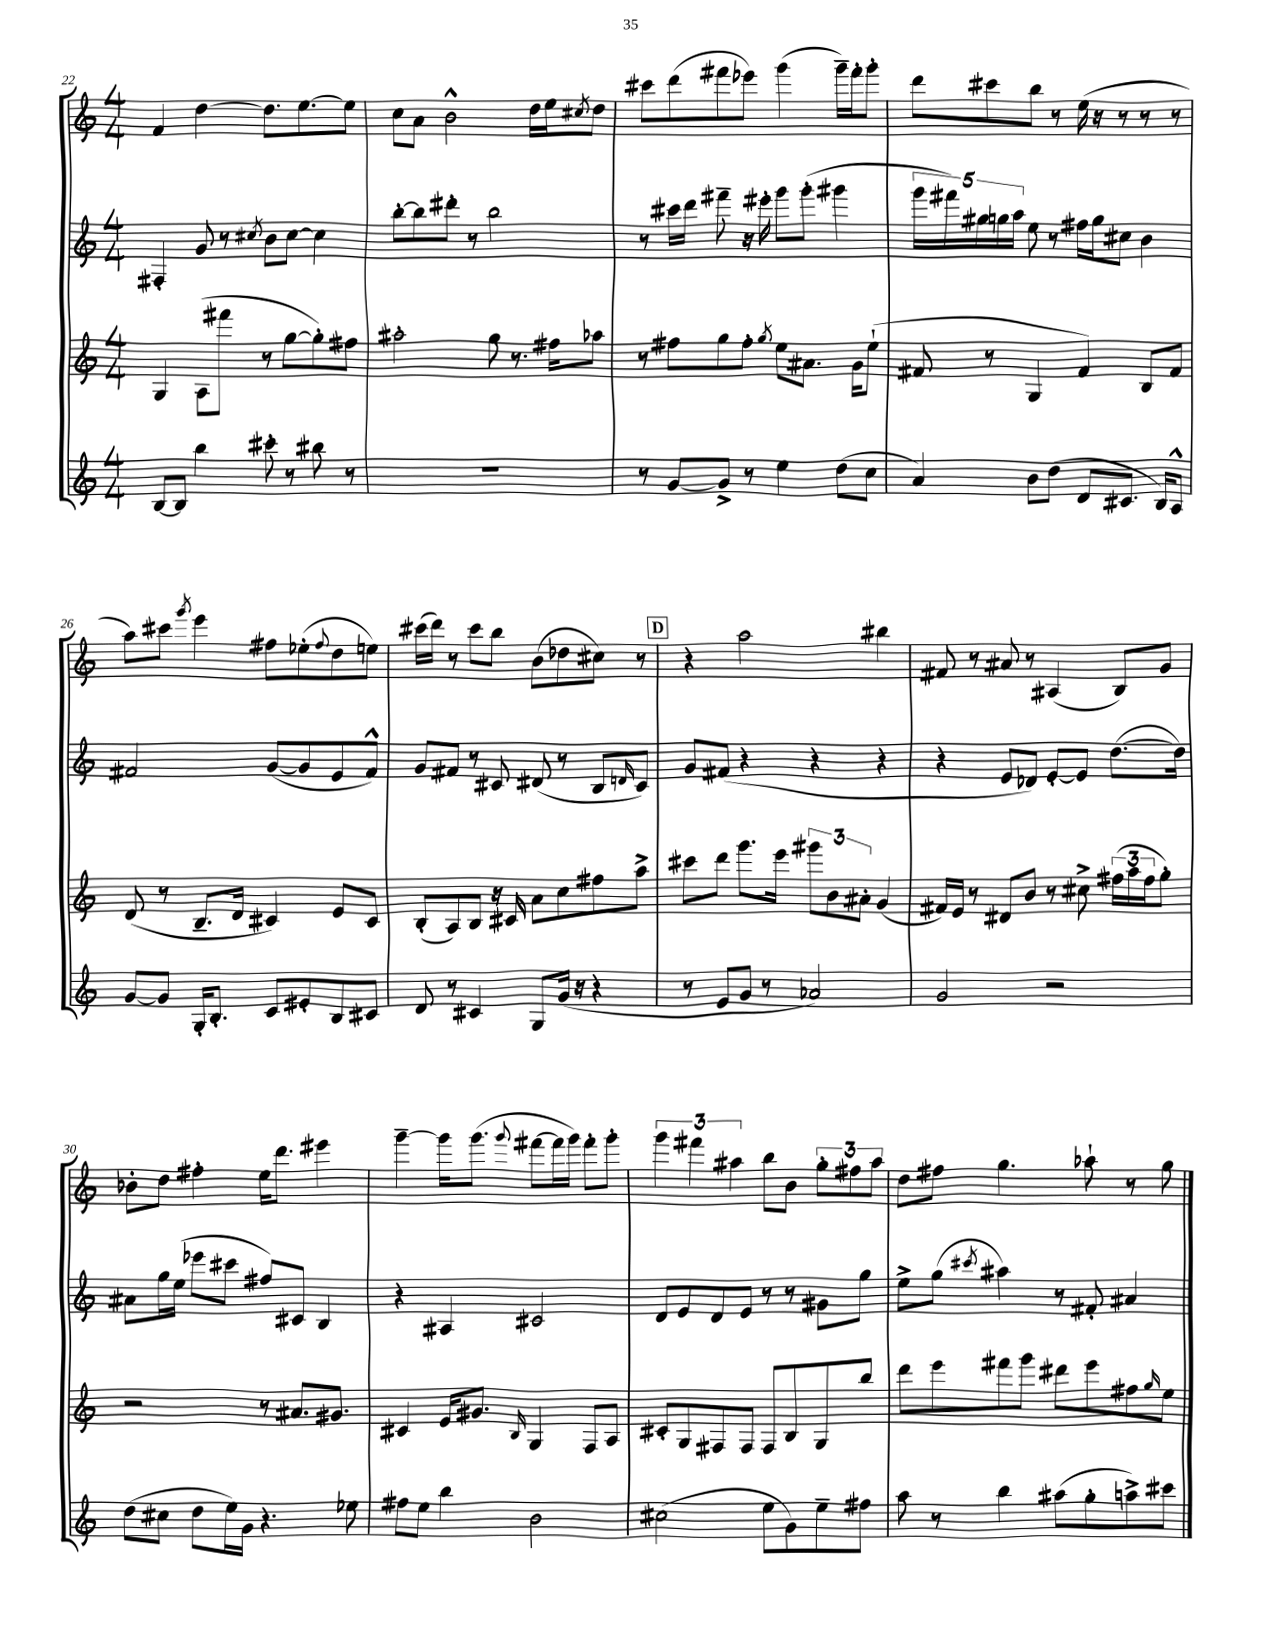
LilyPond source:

<<
\new StaffGroup <<
\new Staff = "s0" {
    \clef treble \key c \major \numericTimeSignature \time 4/4
    f'4 d''4~ d''8. e''8.~ e''8 |
    c''8 a'8 b'2-^ d''16 e''16 \acciaccatura { cis''8 } d''8 |
    cis'''8 d'''8( fis'''8 ees'''8) g'''4( g'''16--) fis'''16-. g'''8-. |
    d'''8 cis'''8 b''8 r8 e''16( r16 r8 r8 r8 |
    a''8) cis'''8 \acciaccatura { g'''8 } e'''4 fis''8 ees''8-.( \appoggiatura { fis''8 } d''8 e''8) |
    cis'''16( d'''16) r8 cis'''8 b''8 b'8( des''8 cis''8) r8 |
    \mark \markup { \box "D" } r4 a''2 bis''4 |
    fis'8 r8 ais'8 r8 ais4( b8) g'8 |
    bes'8-. d''8 fis''4-. e''16 d'''8. eis'''4 |
    g'''4~-- g'''16 g'''8.( \appoggiatura { g'''8 } fis'''8~ fis'''16 g'''16) fis'''8-. g'''8-. |
    \tuplet 3/2 { g'''4 fis'''4 ais''4 } b''8 b'8 \tuplet 3/2 { g''8-. fis''8 ais''8 } |
    d''8 fis''8 g''4. aes''8-! r8 g''8 \bar "|." |
}
\new Staff = "s1" {
    \clef treble \key c \major \numericTimeSignature \time 4/4
    fis4-. g'8 r8 \acciaccatura { cis''8 } b'8 cis''8~ cis''4 |
    b''8~-. b''8 dis'''8-. r8 b''2 |
    r8 cis'''16 d'''16 fis'''8-- r16 eis'''16-. g'''8 g'''8-.( gis'''4 |
    \tuplet 5/4 { g'''16 fis'''16) gis''16 g''16 a''16 } e''8 r8 fis''16 g''16 cis''8 b'4 |
    fis'2 g'8~( g'8 e'8 fis'8-^) |
    g'8 fis'8 r8 cis'8 dis'8( r8 b8 \grace { d'16 } cis'8) |
    \mark \markup { \box "D" } g'8 fis'8( r4 r4 r4 |
    r4 e'8 des'8) e'8~-. e'8 d''8.~( d''16) |
    ais'8 g''16 e''16( ees'''8 cis'''8 fis''8) cis'8 b4 |
    r4 ais4 cis'2 |
    d'8 e'8 d'8 e'8 r8 r8 gis'8 g''8 |
    e''8-> g''8( \acciaccatura { cis'''8 } ais''4) r8 fis'8-. ais'4 \bar "|." |
}
\new Staff = "s2" {
    \clef treble \key c \major \numericTimeSignature \time 4/4
    g4 a8( fis'''8 r8 g''8~ g''8-.) fis''8 |
    ais''2-. g''8 r8. fis''16 aes''8 |
    r8 fis''8 g''8 fis''8-. \acciaccatura { g''8 } e''8 ais'8. g'16 e''8-!( |
    fis'8 r8 g4 fis'4) b8 fis'8 |
    d'8( r8 b8.-- d'16 cis'4) e'8 cis'8 |
    b8-.( a8) b8 r16 cis'16 a'8 c''8 fis''8 a''8-> |
    \mark \markup { \box "D" } cis'''8 d'''8 g'''8. e'''16 \tuplet 3/2 { gis'''8 b'8 ais'8-. } g'4( |
    fis'16) e'16 r8 dis'8 b'8 r8 cis''8-> \tuplet 3/2 { fis''16( a''16 fis''16 } g''8-.) |
    r2 r8 ais'8. gis'8. |
    cis'4 e'16 gis'8. \grace { b16 } g4 f8 a8 |
    cis'8-. g8 fis8 fis8 fis8 b8 g8 b''8 |
    d'''8 e'''8 fis'''8 g'''8 dis'''8 e'''8 fis''8 \grace { g''16 } e''8 \bar "|." |
}
\new Staff = "s3" {
    \clef treble \key c \major \numericTimeSignature \time 4/4
    b8~ b8 b''4 cis'''8-. r8 bis''8 r8 |
    R1 |
    r8 g'8~ g'8-> r8 e''4 d''8( c''8 |
    a'4) b'8 d''8( d'8 cis'8. b16) a8-^ |
    g'8~ g'8 g16-. b8.-. c'8 eis'8-. b8 cis'8 |
    d'8 r8 cis'4 g8 g'16( r16 r4 |
    \mark \markup { \box "D" } r8 e'8 g'8 r8 aes'2) |
    g'2 r2 |
    d''8( cis''8 d''8 e''16) g'16 r4. ees''8 |
    fis''8 e''8 b''4 b'2 |
    cis''2( e''8 g'8) e''8-- fis''8 |
    a''8 r8 b''4 ais''8( g''8-. a''8->) cis'''8 \bar "|." |
}
>>
>>
\layout { \context { \Score currentBarNumber = #22 } }
